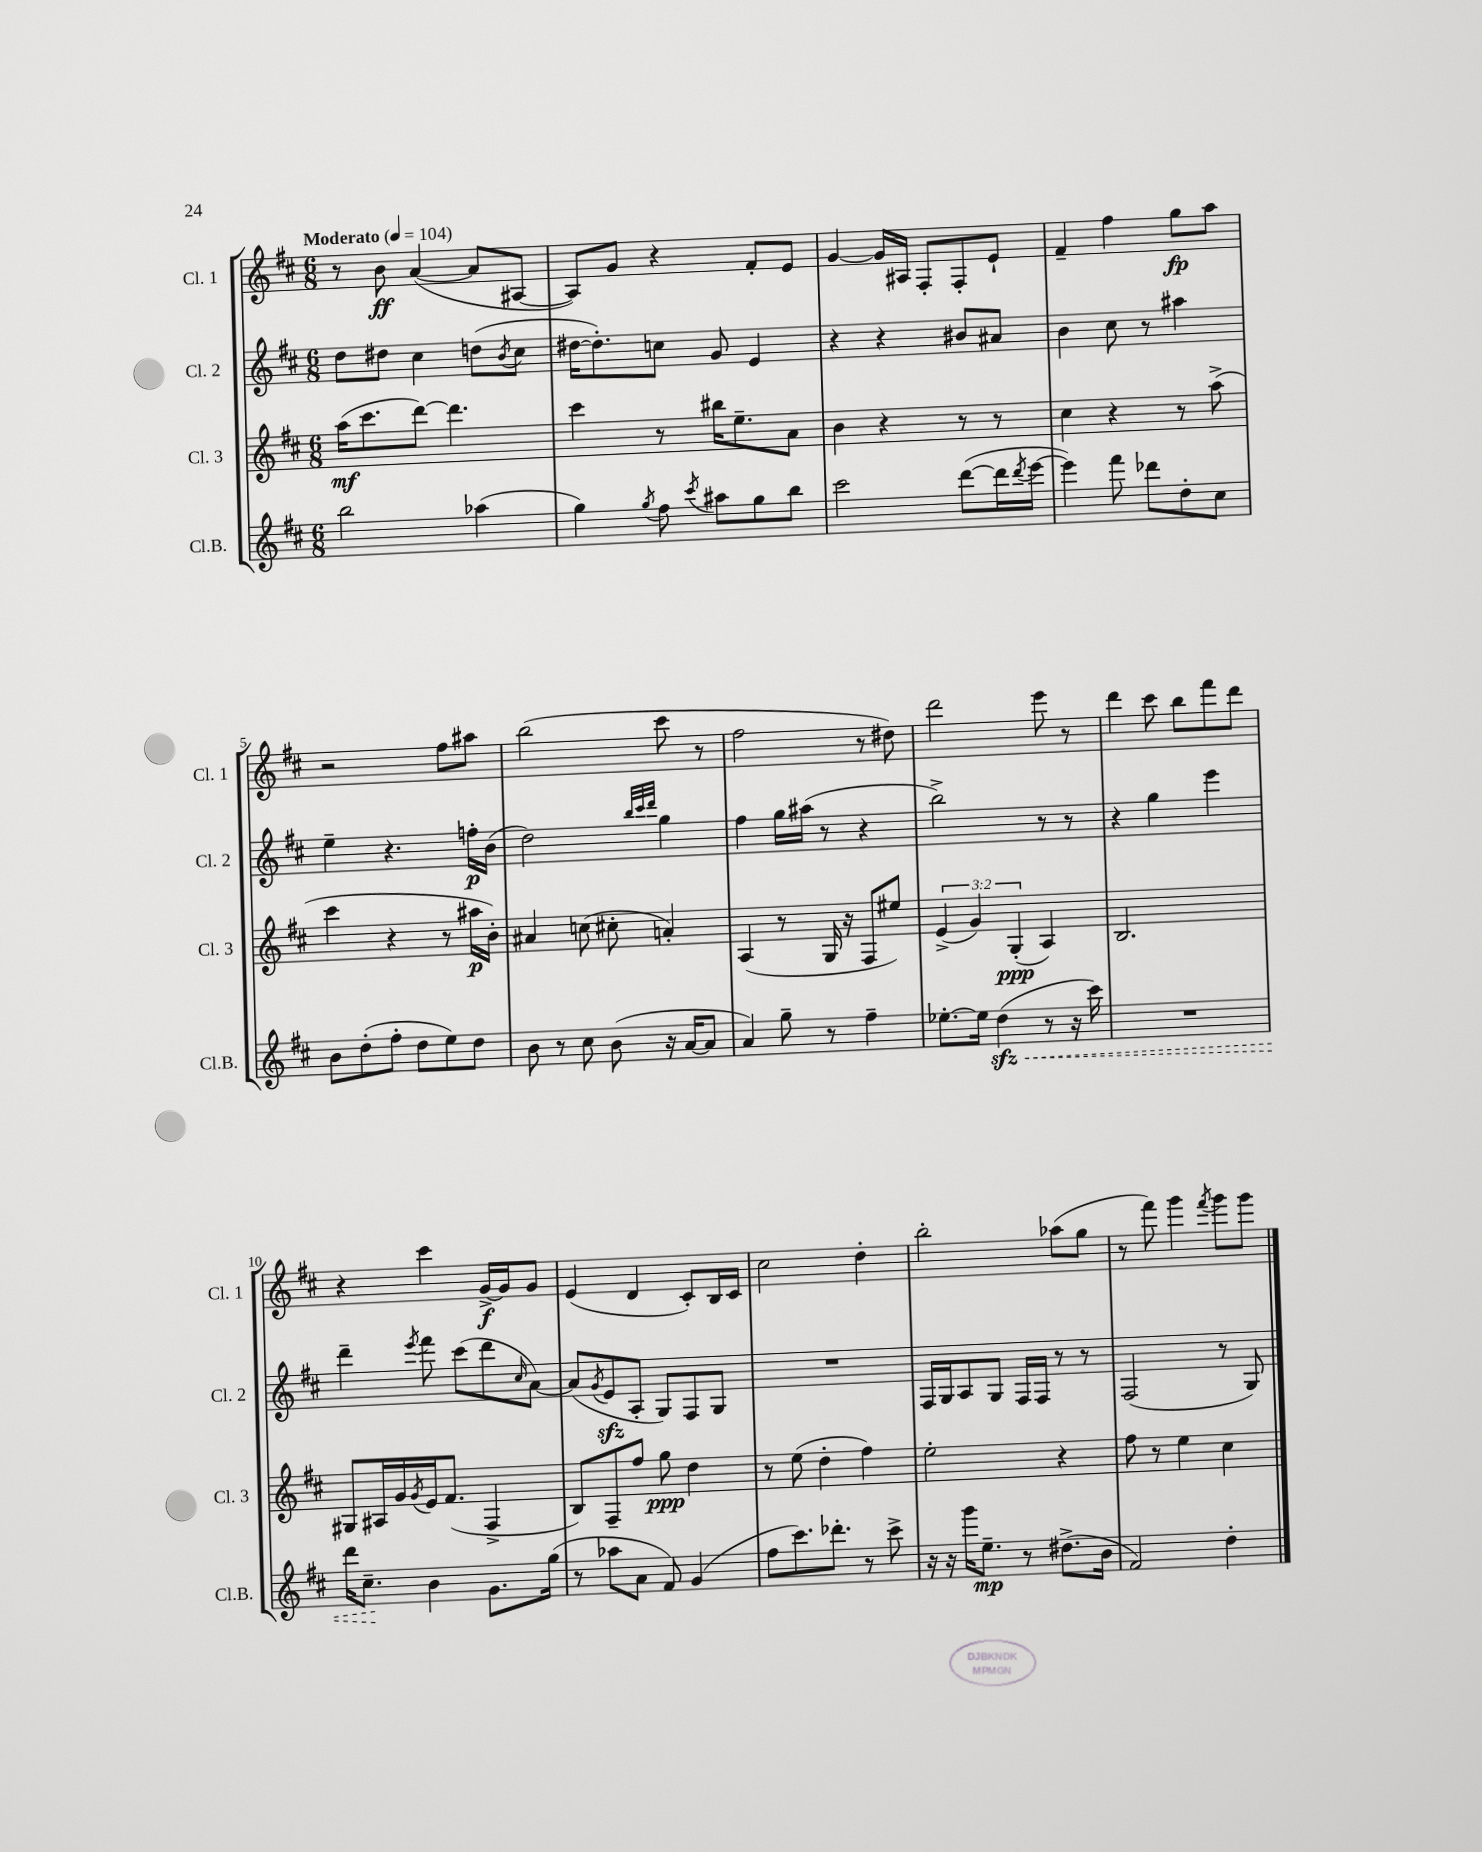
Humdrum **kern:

**kern	**kern	**kern	**kern
*staff4	*staff3	*staff2	*staff1
*clefG2	*clefG2	*clefG2	*clefG2
*k[f#c#]	*k[f#c#]	*k[f#c#]	*k[f#c#]
*M6/8	*M6/8	*M6/8	*M6/8
*MM104	*MM104	*MM104	*MM104
2bb	(16aa	8dd	8r
.	8.ccc#	.	.
.	.	8dd#	8b
.	[8ddd)	4cc#	([4a
.	4.ddd]	.	.
(4aa-	.	(8dd	8a]
.	.	8qb	.
.	.	8cc#	[8A#
=	=	=	=
4gg)	4ccc#	[16dd#	8A#])
.	.	8.dd#'])	.
.	.	.	8g
8qgg	.	.	.
8ff#	8r	8cc	4r
8qccc#	.	.	.
8aa#	16bb#	8g	.
.	8.ee~	.	.
8gg	.	4e	8f#'
8bb	8a	.	8e
=	=	=	=
2ccc#	4b	4r	[4g
.	4r	4r	16g]
.	.	.	16A#
.	.	.	8F#'
([8ddd	8r	8b#	8F#'
16ddd]	8r	8a#	8e`
8qddd	.	.	.
[16eee	.	.	.
=	=	=	=
4eee])	4cc#	4b	4f#~
8fff#	4r	8cc#	4ff#
8ddd-	.	8r	.
8dd'	8r	4aa#	8gg
8cc#	(8aa^	.	8aa
=	=	=	=
8b	4ccc#	4ee~	2r
(8dd'	.	.	.
8ff#'	4r	4.r	.
8dd	.	.	.
8ee)	8r	.	8ff#
8dd	16aa#	16ff'	8aa#
.	16b')	(16b	.
=	=	=	=
8b	4a#	2dd)	(2bb
8r	.	.	.
8cc#	(8cc	.	.
(8b	8cc#'	.	.
.	.	32qqbb	.
.	.	32qqccc#	.
.	.	32qqddd	.
16r	4a')	4gg	8ccc#
[16a	.	.	.
8a]	.	.	8r
=	=	=	=
4a)	(4A	4ff#	2ff#
8gg~	8r	16gg	.
.	.	(16aa#	.
8r	16G	8r	.
.	16r	.	.
4ff#~	8F#	4r	8r
.	8ee#)	.	8dd#)
=	=	=	=
[8.ee-'	(6e^	2bb^)	2ddd
.	6g)	.	.
16ee-]	.	.	.
(4dd	.	.	.
.	(6G'	.	.
8r	4A)	8r	8eee
16r	.	8r	8r
16ccc#)	.	.	.
=	=	=	=
2.r	2.B	4r	4ddd
.	.	4gg	8ccc#
.	.	.	8bb
.	.	4eee	8fff#
.	.	.	8ddd
=	=	=	=
16ddd	8G#	4ddd~	4r
8.cc#~	.	.	.
.	16A#	.	.
.	16g	.	.
.	8qg	8qeee	.
4b	16e	8fff#	4ccc#
.	(8.f#	.	.
.	.	(8ccc#	.
8.g	4F#^	8ddd	[16g^
.	.	.	16g]
.	.	16qqcc#	.
.	.	[8a)	8g
(16gg	.	.	.
=	=	=	=
8r	8B)	(8a]	(4e
.	.	8qg	.
8aa-	8F#~	8e	.
8a	8ff#	8A'	4d
8f#)	8gg	8G)	.
(4g	4dd	8F#	8c#')
.	.	8G	16B
.	.	.	16c#
=	=	=	=
8ff#	8r	2.r	2cc#
8.ccc#)	(8ee	.	.
.	4dd'	.	.
8.ddd-'	.	.	.
8r	4ff#)	.	4dd'
8ccc#^	.	.	.
=	=	=	=
16r	2ee'	16F#	2bb'
16r	.	16G	.
16ggg	.	8A	.
8.ee~	.	.	.
.	.	8G	.
8r	.	16F#	.
.	.	16F#	.
(8.dd#^	4r	8r	(8aa-
.	.	8r	8gg
16b	.	.	.
=	=	=	=
2f#)	8ff#	(2F#	8r
.	8r	.	8fff#)
.	4ee	.	4ggg
.	.	.	8qfff#
4dd'	4cc#	8r	8ggg
.	.	8G)	8ggg
==	==	==	==
*-	*-	*-	*-
